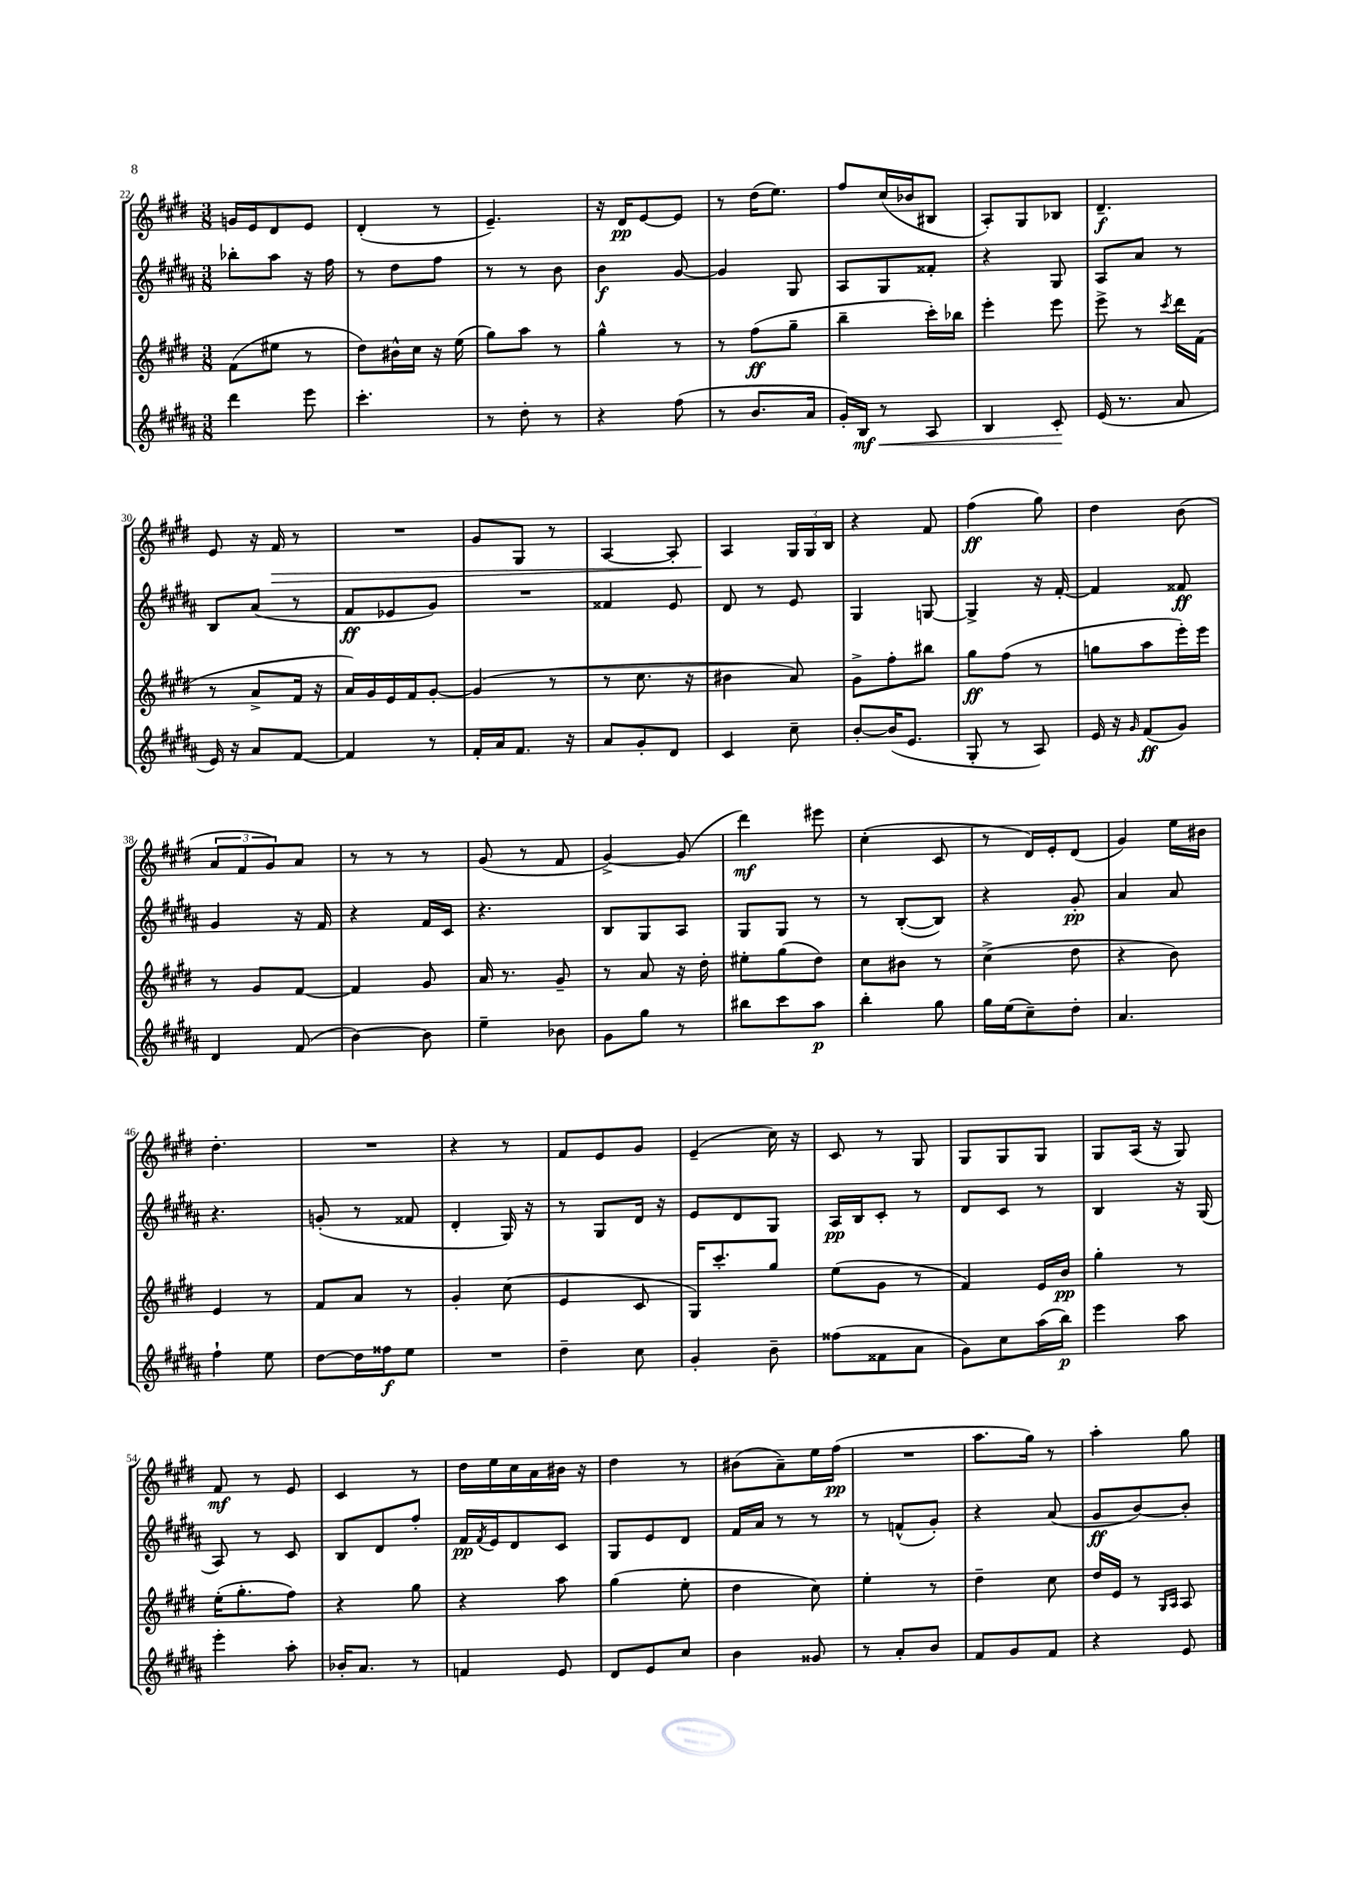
<<
\new StaffGroup <<
\new Staff = "s0" {
    \clef treble \key e \major \numericTimeSignature \time 3/8
    g'16 e'16 dis'8 e'8 |
    dis'4-.( r8 |
    e'4.--) |
    r16 dis'16\pp e'8~ e'8 |
    r8 dis''16( e''8.) |
    fis''8 cis''16( bes'16 bis8 |
    a8-.) gis8 bes8 |
    dis'4.--\f |
    e'8 r16 fis'16\> r8 |
    R4. |
    gis'8 gis8 r8 |
    a4~ a8-. |
    a4\! \tuplet 3/2 { gis16 gis16 b16 } |
    r4 fis'8 |
    fis''4\ff( gis''8) |
    dis''4 b'8( |
    \tuplet 3/2 { a'8 fis'8 gis'8) } a'8 |
    r8 r8 r8 |
    gis'8( r8 fis'8 |
    gis'4~->) gis'8( |
    dis'''4\mf) eis'''8 |
    cis''4-.( cis'8 |
    r8 dis'16) e'16-. dis'8( |
    gis'4) e''16 bis'16 |
    dis''4.-. |
    R4. |
    r4 r8 |
    fis'8 e'8 gis'8 |
    e'4--( cis''16) r16 |
    cis'8 r8 gis8 |
    gis8 gis8 gis8 |
    gis8 a16( r16 gis8) |
    fis'8\mf r8 e'8 |
    cis'4 r8 |
    dis''16 e''16 cis''16 a'16 bis'16 r16 |
    dis''4 r8 |
    bis'8( a'8--) e''16 fis''16\pp( |
    R4. |
    a''8. gis''16) r8 |
    a''4-. gis''8 \bar "|." |
}
\new Staff = "s1" {
    \clef treble \key b \major \numericTimeSignature \time 3/8
    bes''8-. ais''8 r16 fis''16 |
    r8 dis''8 fis''8 |
    r8 r8 b'8 |
    b'4\f gis'8~ |
    gis'4 gis8 |
    ais8 gis8 fisis'8-. |
    r4 gis8 |
    ais8 ais'8 r8 |
    b8 ais'8( r8 |
    fis'8\ff ees'8 gis'8) |
    R4. |
    fisis'4 e'8 |
    dis'8 r8 e'8 |
    gis4 g8~ |
    g4-> r16 fis'16~-. |
    fis'4 fisis'8\ff |
    gis'4 r16 fis'16 |
    r4 fis'16 cis'16 |
    r4. |
    b8 gis8 ais8 |
    gis8 gis8 r8 |
    r8 b8~-.( b8) |
    r4 gis'8-.\pp |
    ais'4 ais'8 |
    r4. |
    g'8-.( r8 fisis'8 |
    dis'4-. gis16) r16 |
    r8 gis8 dis'16 r16 |
    e'8 dis'8 gis8 |
    ais16\pp b16 cis'8-. r8 |
    dis'8 cis'8 r8 |
    b4 r16 gis16( |
    ais8) r8 cis'8 |
    b8 dis'8 fis''8-. |
    fis'16\pp \acciaccatura { fis'8 } e'16 dis'8 cis'8 |
    gis8 e'8 dis'8 |
    fis'16 ais'16 r8 r8 |
    r8 f'8-^( gis'8-.) |
    r4 ais'8( |
    gis'8\ff b'8~) b'8-. \bar "|." |
}
\new Staff = "s2" {
    \clef treble \key e \major \numericTimeSignature \time 3/8
    fis'8( eis''8 r8 |
    dis''8) bis'16-^ cis''16 r16 e''16( |
    gis''8) a''8 r8 |
    gis''4-^ r8 |
    r8 fis''8\ff( gis''8-- |
    b''4-- cis'''16-.) bes''16 |
    e'''4-. e'''8 |
    e'''8-> r8 \acciaccatura { cis'''8 } dis'''16 fis'16( |
    r8 a'8-> fis'16 r16 |
    a'16) gis'16 e'16 fis'16 gis'8~-. |
    gis'4( r8 |
    r8 cis''8. r16 |
    bis'4 a'8) |
    gis'8-> fis''8-. bis''8 |
    gis''8\ff fis''8( r8 |
    g''8 a''8 e'''16-.) e'''16 |
    r8 gis'8 fis'8~ |
    fis'4 gis'8 |
    a'16 r8. gis'8-- |
    r8 a'8 r16 dis''16-. |
    eis''8-. gis''8( dis''8) |
    cis''8 bis'8 r8 |
    cis''4->( dis''8 |
    r4 b'8) |
    e'4 r8 |
    fis'8 a'8 r8 |
    gis'4-. cis''8( |
    e'4 cis'8 |
    gis16) cis'''8.-. gis''8 |
    e''8( gis'8 r8 |
    fis'4) e'16 b'16\pp |
    gis''4-. r8 |
    e''16-.( gis''8.-. fis''8) |
    r4 gis''8 |
    r4 a''8 |
    gis''4( e''8-. |
    dis''4 cis''8) |
    e''4-. r8 |
    dis''4-- cis''8 |
    dis''16 e'16 r8 \grace { gis16 a16 } a8 \bar "|." |
}
\new Staff = "s3" {
    \clef treble \key b \major \numericTimeSignature \time 3/8
    dis'''4 e'''8 |
    cis'''4.-. |
    r8 dis''8-. r8 |
    r4 fis''8( |
    r8 b'8. ais'16 |
    gis'16-.) b16\mf\< r8 ais8 |
    b4 cis'8-.\! |
    e'16( r8. ais'8 |
    e'16) r16 ais'8 fis'8~ |
    fis'4 r8 |
    fis'16-. ais'16 fis'8. r16 |
    ais'8 gis'8-. dis'8 |
    cis'4 cis''8-- |
    b'8~-. b'16( e'8. |
    gis8-. r8 ais8) |
    e'16 r16 \grace { gis'16 } fis'8\ff( gis'8) |
    dis'4 fis'8( |
    b'4~) b'8 |
    e''4-- bes'8 |
    gis'8 gis''8 r8 |
    bis''8 cis'''8 ais''8\p |
    b''4-. gis''8 |
    gis''16 e''16( cis''8--) dis''8-. |
    ais'4. |
    fis''4-! e''8 |
    dis''8~ dis''16 fisis''16\f e''8 |
    R4. |
    dis''4-- cis''8 |
    gis'4-. b'8-- |
    fisis''8( fisis'8 ais'8 |
    gis'8) cis''8 ais''16( b''16\p) |
    e'''4 ais''8 |
    e'''4-. ais''8-. |
    bes'16-. ais'8. r8 |
    f'4 e'8 |
    dis'8 e'8 cis''8 |
    b'4 gisis'8 |
    r8 ais'8-. b'8 |
    fis'8 gis'8 fis'8 |
    r4 e'8 \bar "|." |
}
>>
>>
\layout { \context { \Score currentBarNumber = #22 } }
